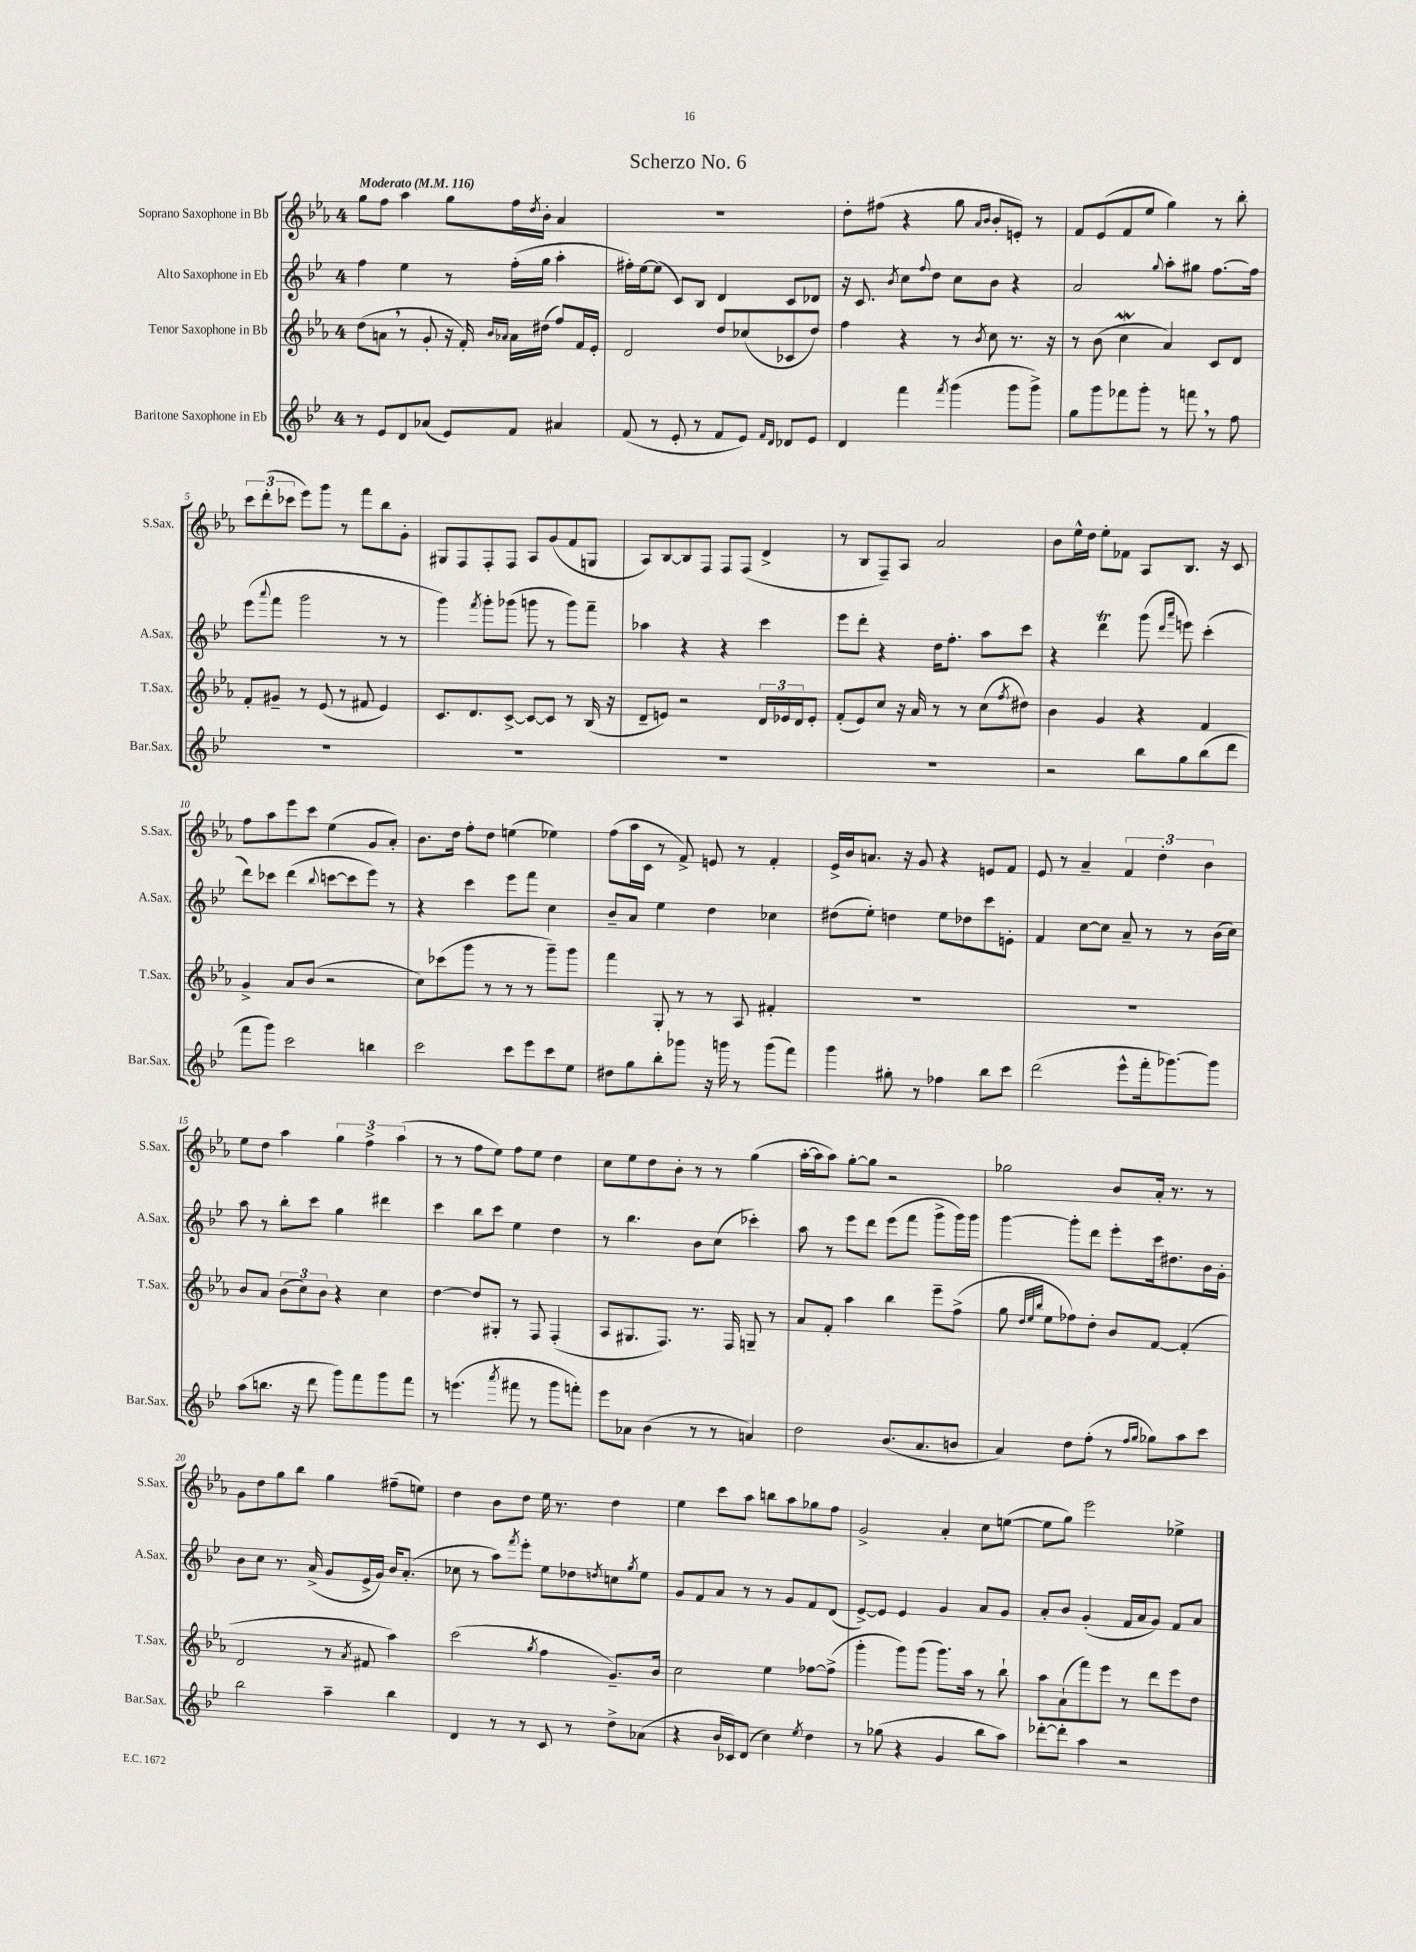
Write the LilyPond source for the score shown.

\header { title = "Scherzo No. 6" }
<<
\new StaffGroup <<
\new Staff = "s0" \with { instrumentName = "Soprano Saxophone in Bb" shortInstrumentName = "S.Sax." } {
    \clef treble \key ees \major \once \override Staff.TimeSignature.style = #'single-digit \time 4/4 \tempo "Moderato" 4 = 116
    g''8 f''8 aes''4 g''8 f''16 \acciaccatura { d''8 } bes'16-. aes'4 |
    R1 |
    d''8-. fis''8( r4 g''8 \grace { aes'16 bes'16 } bes'8-. e'8-.) r8 |
    f'8 ees'8( f'8 ees''8 g''4) r8 bes''8-. |
    \tuplet 3/2 { c'''8 d'''8-.( ces'''8 } ees'''8) g'''8 r8 f'''8 bes''8 g'8-. |
    gis8 f8 f8-. f8 aes8 g'8( f'8 g8 |
    aes8) bes8~ bes8 f8 f8 f8( d'4-> |
    r8 bes8 f8--) aes8 aes'2 |
    bes'8 ees''16-^ d''16 ees''8-. fes'8 aes8 bes8. r16 c'8 |
    f''8 aes''8 ees'''8 c'''8 ees''4( g'8 aes'8-.) |
    bes'8. d''16 f''8-. d''8 e''4( ees''4) |
    f''8( aes''16 c'16 r8 f'8->) e'8 r8 f'4-. |
    ees'16-> bes'16 a'8. r16 g'8 r4 e'8 f'8 |
    ees'8 r8 aes'4-- \tuplet 3/2 { f'4 d''4-. bes'4 } |
    ees''8 d''8 aes''4 \tuplet 3/2 { g''4 f''4-> aes''4( } |
    r8 r8 f''8 ees''8) f''8 ees''8 d''4 |
    c''8 ees''8 d''8 bes'8-. r8 r8 g''4( |
    aes''16~-. aes''16 aes''8) g''8~-. g''8 r2 |
    ges''2 bes'8 aes'16-. r8. r8 |
    g'8 d''8 g''8 bes''8 g''4 fis''8--( e''8) |
    d''4 bes'8 d''8 ees''16 r8. d''4 |
    ees''4 c'''8 aes''8 b''8 aes''8 ges''8 f''8 |
    g'2-> aes'4-. c''8 e''8~( |
    e''8 g''8) ees'''2 ees''4-> \bar "|." |
}
\new Staff = "s1" \with { instrumentName = "Alto Saxophone in Eb" shortInstrumentName = "A.Sax." } {
    \clef treble \key bes \major \once \override Staff.TimeSignature.style = #'single-digit \time 4/4
    f''4 ees''4 r8 f''16-.( g''16 a''4-. |
    fis''16-.) ees''16~ ees''8( c'8) bes8 d'4 c'8 des'8 |
    r16 c'8. \acciaccatura { bes'8 } c''8 \appoggiatura { f''8 } d''8 c''8 bes'8 r4 |
    a'2 \appoggiatura { g''8 } a''8-. gis''8 f''8.~ f''16 |
    ees'''8( \appoggiatura { a'''8 } f'''8 g'''2 r8 r8 |
    g'''4) \acciaccatura { f'''8 } g'''8-. ges'''8( g'''8 r8 g'''8) f'''8-- |
    aes''4 r4 r4 c'''4 |
    ees'''8 d'''8-. r4 d''16 f''8.-. a''8 c'''8 |
    r4 d'''4\trill g'''8( \grace { d'''16 a'''16 } e'''8) c'''4-.( |
    d'''8) ces'''8 d'''4( \appoggiatura { bes''8 } c'''8~ c'''8 ees'''8) r8 |
    r4 c'''4 ees'''8 f'''8 c''4 |
    bes'8-- a'8 ees''4 d''4 ces''4 |
    dis''8( ees''8-.) d''4 ees''8 des''8 c'''8 e'8-. |
    f'4 c''8~ c''8 a'8-- r8 r8 bes'16( c''16) |
    a''8 r8 bes''8-. c'''8 g''4 dis'''4 |
    c'''4 bes''8 c'''8 ees''4 d''4 |
    r8 bes''4. bes'8 c''8( ces'''4-.) |
    a''8 r8 ees'''8 d'''8 ees'''8( f'''8 g'''8-> g'''16) g'''16 |
    g'''4~ g'''8-. d'''8 ees'''8-. c'''16 dis''8. bes'16 g'16-. |
    bes'8 c''8 r8. a'16->( g'8 ees'16-> g'16) bes'16 a'8.-.( |
    ces''8 r8 a''8) \acciaccatura { f'''8 } ees'''8-. ees''8 des''8 \acciaccatura { d''8 } c''8 \acciaccatura { g''8 } ees''8 |
    g'8 f'8 a'8 r8 r8 g'8 f'8 d'8( |
    ees'8~->) ees'8 ees'4 g'4 a'8 g'8 |
    a'8-. bes'8 g'4-.( f'16 a'16 g'8) f'8 a'8 \bar "|." |
}
\new Staff = "s2" \with { instrumentName = "Tenor Saxophone in Bb" shortInstrumentName = "T.Sax." } {
    \clef treble \key ees \major \once \override Staff.TimeSignature.style = #'single-digit \time 4/4
    d''8( a'8 \breathe r8 g'8-. r16 f'16-.) \grace { bes'16 aes'16 } aes'16 dis''16( f''8) f'16 ees'16-. |
    d'2 d''8 ces''8( ces'8 d''8) |
    f''4 r4 r8 \acciaccatura { bes'8 } c''8 r8. r16 |
    r8 bes'8( c''4\mordent aes'4) c'8 d'8 |
    f'8-. gis'8-- r8 ees'8( r8 fis'8 ees'4) |
    c'8. d'8. c'8~-> c'8~ c'8 r8 bes16( r16 |
    d'8-- e'8) r2 \tuplet 3/2 { d'16 ees'16 d'16 } ees'8-. |
    f'8-.( ees'8) c''8 r16 aes'16 r8 r8 c''8( \acciaccatura { f''8 } dis''8) |
    bes'4 g'4 r4 f'4 |
    g'4-> aes'8 bes'8( r2 |
    c''8) ces'''8( g'''8 r8 r8 r8 g'''8--) g'''8 |
    f'''4 g8-. r8 r8 aes8 fis'4-. |
    R1 |
    R1 |
    bes'8 aes'8 \tuplet 3/2 { bes'8( c''8) bes'8 } r4 c''4 |
    d''4~ d''8 gis8-. r8 f8 f4-.( |
    aes8 gis8. f8.) r8. f16 g8-- r8 |
    aes'8 f'8-. aes''4 bes''4 ees'''8-- f''8->( |
    g''8 \grace { d''32 ees''32 bes''32 } ees''8 fes''8) d''8-. bes'8 f'8~ f'4-.( |
    d'2 r8 \acciaccatura { aes'8 } fis'8 aes''4) |
    c'''2( \acciaccatura { g''8 } f''4 g'8.--) bes'16 |
    c''2 ees''4 fes''8~ fes''8->( |
    g'''4-. g'''8) g'''8( g'''8.) aes''16 r8 bes''8-! |
    aes''8 aes'8-!( f'''8) ees'''8 r8 d'''8 ees'''8 d''8 \bar "|." |
}
\new Staff = "s3" \with { instrumentName = "Baritone Saxophone in Eb" shortInstrumentName = "Bar.Sax." } {
    \clef treble \key bes \major \once \override Staff.TimeSignature.style = #'single-digit \time 4/4
    r8 ees'8 d'8 aes'8( ees'8) f'8 ais'4 |
    f'8( r8 ees'8-. r8 f'8 ees'8) \grace { f'16 d'16 } des'8 ees'8 |
    d'4 f'''4 \acciaccatura { f'''8 } g'''4( g'''8 g'''8->) |
    g''8 g'''8 fes'''8 g'''8-. r8 f'''8 \breathe r8 f''8 |
    R1 |
    R1 |
    R1 |
    R1 |
    r2 bes''8 g''8 bes''8( d'''8 |
    f'''8 g'''8) c'''2 b''4 |
    c'''2 c'''8 ees'''8 c'''8 ees''8 |
    dis''8 g''8 bes''8-. ges'''8 r16 g'''16 r8 g'''8( f'''8) |
    g'''4 gis''8-. r8 fes''4 bes''8 c'''8 |
    d'''2( ees'''8-^ f'''16-. ges'''8.~) ges'''8 |
    a''8( b''8. r16 d'''8 g'''8) f'''8 g'''8 f'''8 |
    r8 e'''4.( \acciaccatura { a'''8 } fis'''8 r8 g'''8 f'''8-.) |
    ees'''8 aes'8 bes'4( r8 r8 a'4) |
    d''2 bes'8.( a'8. b'8 |
    a'4) d''8 f''8-.( r8 \grace { f''16 g''16 } ges''8) a''8 c'''8 |
    bes''2 a''4-- bes''4 |
    d'4 r8 r8 c'8 r8 d''8-> aes'8( |
    r4 bes'16 ces'16) d'8( c''4) \acciaccatura { ees''8 } d''4 |
    r8 ges''8( r4 g'4 bes''8 a''8) |
    des'''8~-. des'''8-. a''4 r2 \bar "|." |
}
>>
>>
